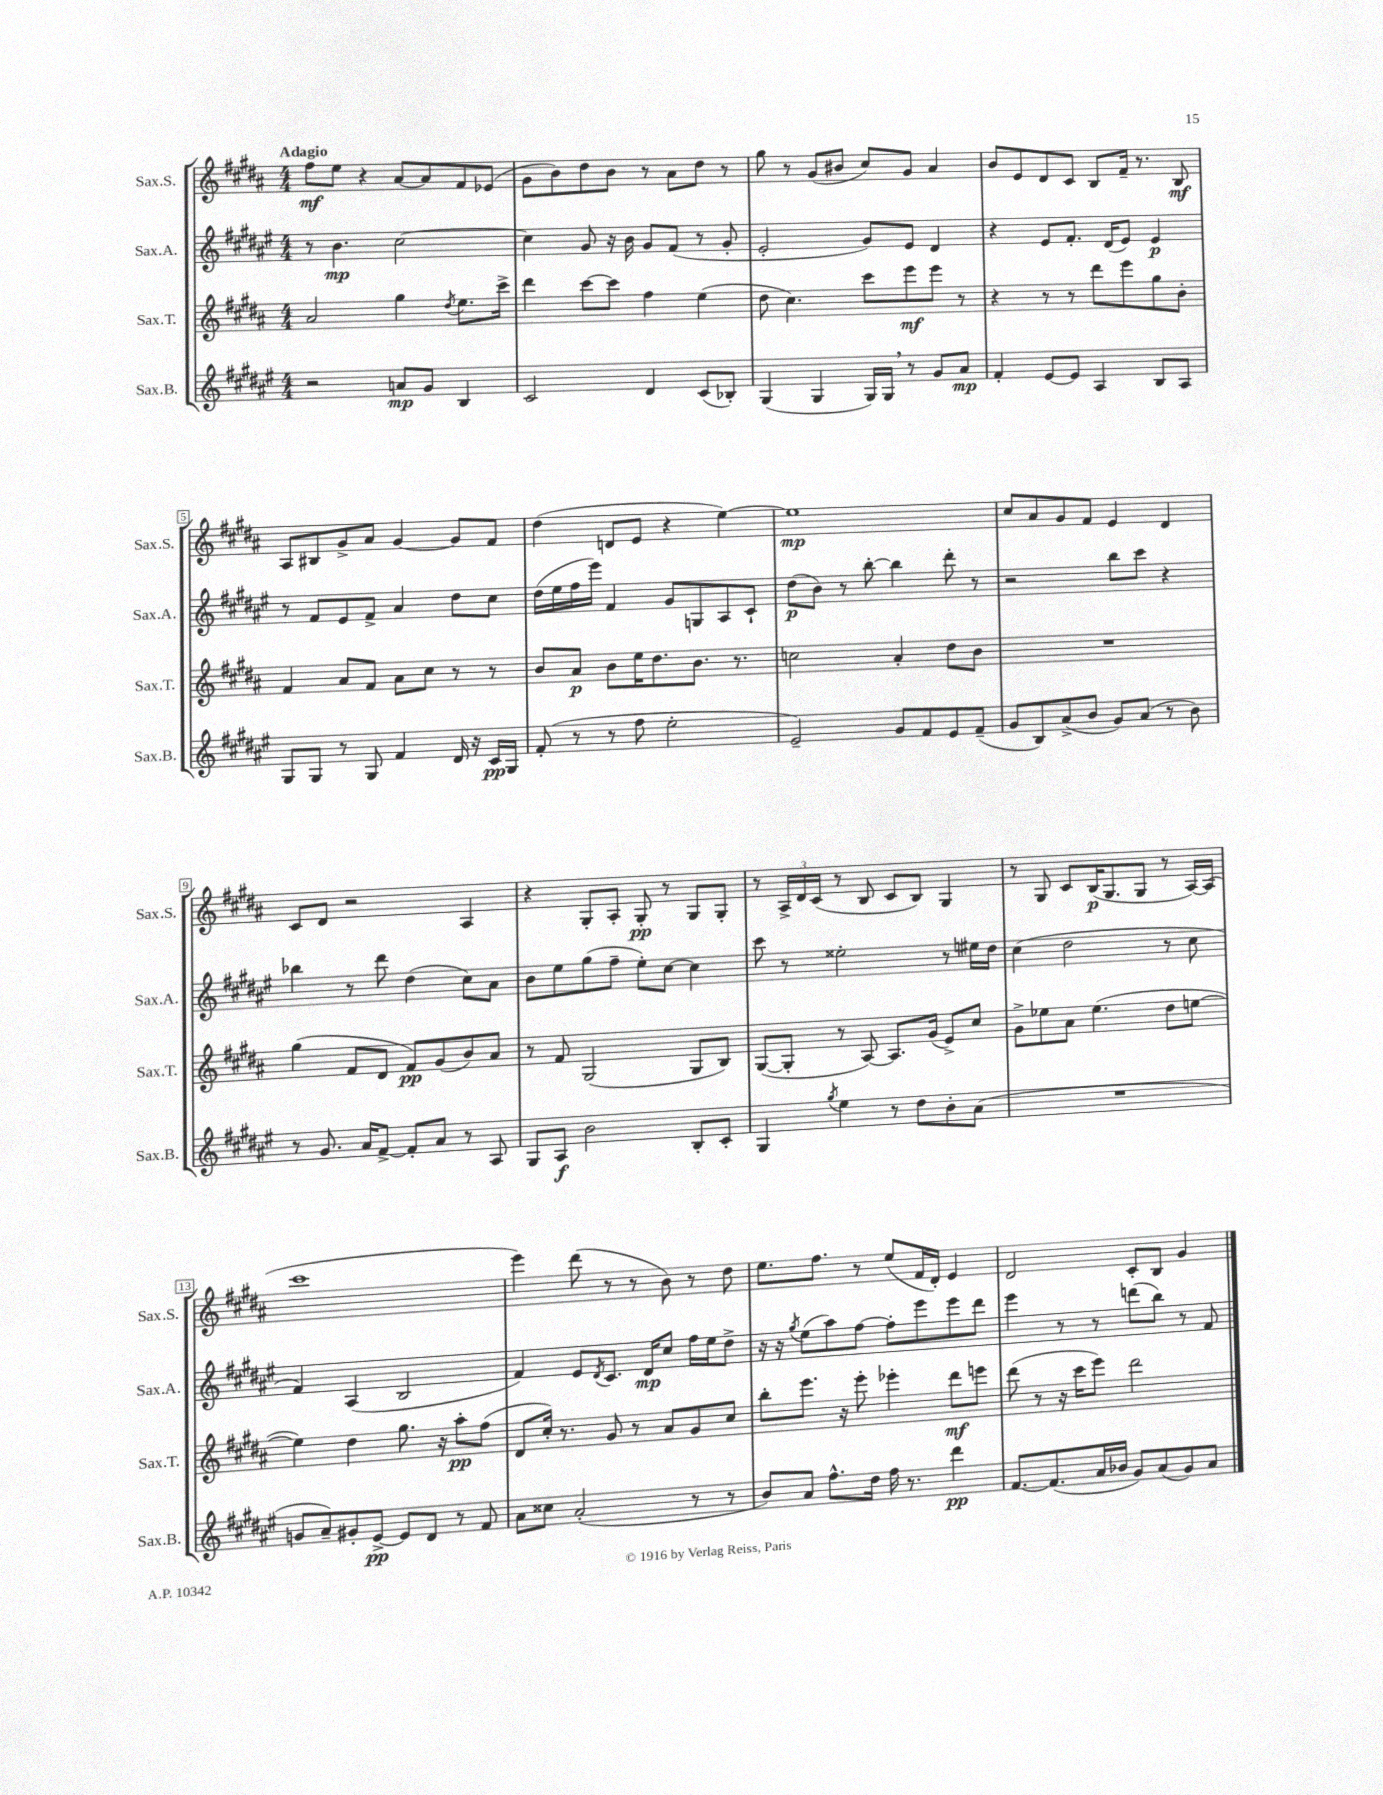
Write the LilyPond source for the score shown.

<<
\new StaffGroup <<
\new Staff = "s0" \with { instrumentName = "Sax.S." shortInstrumentName = "Sax.S." } {
    \clef treble \key b \major \numericTimeSignature \time 4/4 \tempo "Adagio"
    fis''8\mf e''8 r4 ais'8~ ais'8 fis'8 ees'8( |
    gis'8 b'8) dis''8 b'8 r8 ais'8 dis''8 r8 |
    gis''8 r8 gis'8( bis'8 cis''8) gis'8 ais'4 |
    b'8 e'8 dis'8 cis'8 b8 fis'16-- r8. b8\mf |
    ais8 bis8 gis'8-> ais'8 gis'4~ gis'8 fis'8 |
    dis''4( d'8 e'8 r4 e''4~) |
    e''1\mp |
    cis''8 ais'8 gis'8 fis'8 e'4 dis'4 |
    cis'8 dis'8 r2 ais4 |
    r4 gis8-. ais8-. gis8-.\pp r8 gis8 gis8-. |
    r8 \tuplet 3/2 { ais16-> dis'16 cis'16( } r8 b8 cis'8 b8) gis4 |
    r8 gis8 cis'8 b16\p( gis8. gis8 r8 ais16~) ais16( |
    cis'''1 |
    e'''4) dis'''8( r8 r8 b'8) r8 dis''8 |
    e''8. fis''8. r8 e''8( fis'16 dis'16-.) e'4 |
    dis'2 cis'8-. b8 gis'4 \bar "|." |
}
\new Staff = "s1" \with { instrumentName = "Sax.A." shortInstrumentName = "Sax.A." } {
    \clef treble \key fis \major \numericTimeSignature \time 4/4
    r8 b'4.\mp cis''2~ |
    cis''4 gis'8 r16 b'16 gis'8 fis'8( r8 gis'8-. |
    eis'2-. gis'8) eis'8 dis'4 |
    r4 eis'8 fis'8.-. dis'16( eis'8) eis'4\p |
    r8 fis'8 eis'8 fis'8-> ais'4 dis''8 cis''8 |
    dis''16( eis''16 fis''16 eis'''16) fis'4 gis'8 g8 ais8 cis'8-! |
    dis''8\p( b'8) r8 b''8~-. b''4 dis'''8-. r8 |
    r2 b''8 cis'''8 r4 |
    bes''4 r8 dis'''8 dis''4( cis''8) ais'8 |
    b'8 eis''8 gis''8( fis''8-- eis''8-.) cis''8~ cis''4 |
    cis'''8 r8 eisis''2-. r8 eis''16 dis''16 |
    cis''4( dis''2 r8 cis''8 |
    fis'4) ais4( b2 |
    fis'4) eis'8 \acciaccatura { dis'8 } cis'8. dis'16\mp cis''8 fis''16 eis''16 dis''8-> |
    r16 r16 \acciaccatura { gis''8 } eis''8( ais''8) fis''8~ fis''8-. eis'''8 eis'''8 dis'''8 |
    eis'''4 r8 r8 d'''8( b''8) r8 fis'8 \bar "|." |
}
\new Staff = "s2" \with { instrumentName = "Sax.T." shortInstrumentName = "Sax.T." } {
    \clef treble \key b \major \numericTimeSignature \time 4/4
    ais'2 gis''4 \acciaccatura { dis''8 } e''8. cis'''16-> |
    dis'''4 cis'''8~ cis'''8 fis''4 e''4( |
    dis''8 cis''4.) cis'''8 e'''8\mf e'''8 r8 |
    r4 r8 r8 dis'''8 e'''8 gis''8 b'8-. |
    fis'4 ais'8 fis'8 ais'8 cis''8 r8 r8 |
    b'8 ais'8\p b'8 e''16 dis''8. b'8. r8. |
    c''2 ais'4-. dis''8 b'8 |
    R1 |
    gis''4( fis'8 dis'8 fis'8\pp) gis'8( b'8) ais'8 |
    r8 fis'8 gis2( gis8 b8) |
    gis8~( gis8-. r8 ais8~) ais8. gis'16( e'8->) cis''8 |
    gis'8-> ees''8 ais'8 ees''4.( dis''8 e''8~ |
    e''4) dis''4 gis''8. r16 ais''8-.\pp fis''8( |
    dis'8 cis''16-.) r8. gis'8 r8 ais'8 gis'8 cis''8 |
    b''8-. e'''8. r16 e'''8-. ees'''4-. dis'''8\mf e'''8 |
    dis'''8( r8 r16 cis'''16 e'''8) dis'''2 \bar "|." |
}
\new Staff = "s3" \with { instrumentName = "Sax.B." shortInstrumentName = "Sax.B." } {
    \clef treble \key fis \major \numericTimeSignature \time 4/4
    r2 a'8\mp gis'8 b4 |
    cis'2 dis'4 cis'8( bes8-.) |
    gis4( gis4 gis16) gis16 \breathe r8 gis'8 ais'8\mp |
    fis'4-. eis'8~ eis'8 ais4 b8 ais8 |
    gis8 gis8 r8 gis8 fis'4 dis'16 r16 cis'16\pp gis16 |
    fis'8-.( r8 r8 fis''8 eis''2-. |
    eis'2--) gis'8 fis'8 eis'8 fis'8--( |
    gis'8 b8) ais'8->( b'8 gis'8) ais'8( r8 b'8) |
    r8 gis'8. ais'16 fis'8~-> fis'8-. ais'8 r8 ais8 |
    gis8 ais8\f b'2 b8-. cis'8-. |
    gis4 \acciaccatura { gis''8 } eis''4 r8 dis''8 b'8-. ais'8( |
    R1 |
    g'8 ais'8--) gis'8-. eis'8~->\pp eis'8 dis'8 r8 fis'8 |
    ais'8 cisis''8 ais'2-.( r8 r8 |
    b'8) ais'8 fis''8.-^ dis''16 fis''16 r8. dis'''4\pp |
    fis'8.~ fis'8.( ais'16 bes'16 gis'8) ais'8( gis'8) ais'8 \bar "|." |
}
>>
>>
\layout { \context { \Score \override BarNumber.stencil = #(make-stencil-boxer 0.1 0.3 ly:text-interface::print) } }
